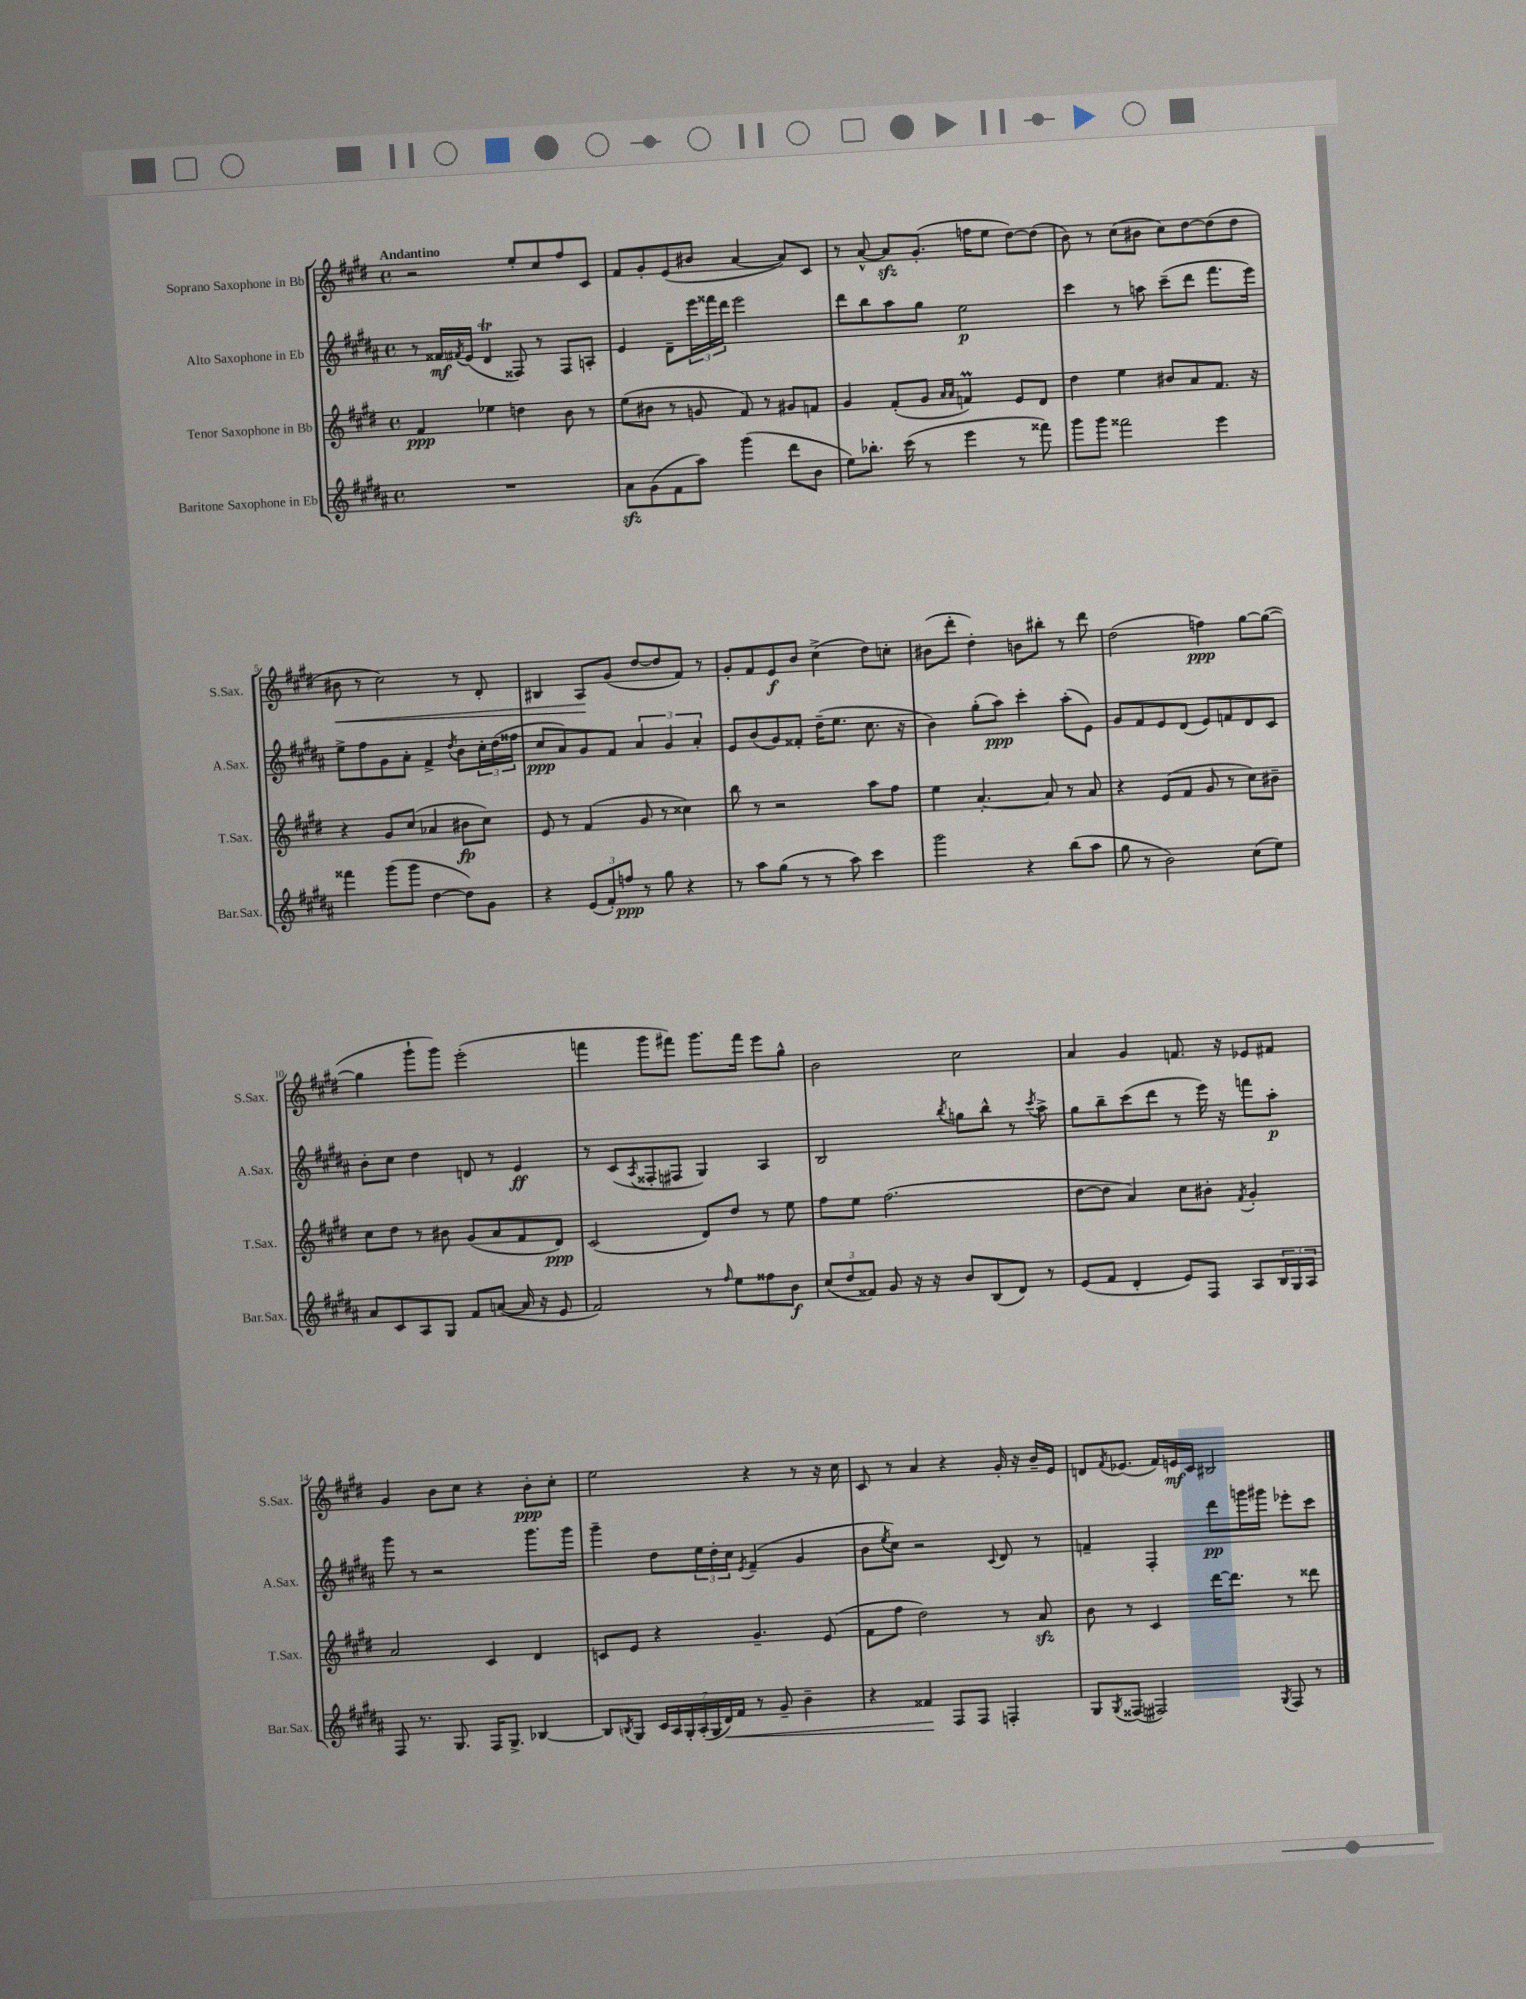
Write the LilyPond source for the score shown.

<<
\new StaffGroup <<
\new Staff = "s0" \with { instrumentName = "Soprano Saxophone in Bb" shortInstrumentName = "S.Sax." } {
    \clef treble \key e \major \defaultTimeSignature \time 4/4 \tempo "Andantino"
    r2 e''8-. cis''8 fis''8 cis'8 |
    fis'8 gis'8-. e'8( bis'8 a'4~ a'8) cis'8 |
    r8 a'8~-^ a'8\sfz gis'8.-.( f''16 e''8 dis''8~) dis''8( |
    b'8) r8 cis''8( bis'8 cis''8) dis''8~ dis''8( dis''8 |
    bis'8\< r8 cis''2) r8 dis'8-. |
    bis4 a8\! gis'8( dis''8~ dis''8 fis'8) r8 |
    gis'8-. fis'8 e'8\f b'8 cis''4->( dis''8) c''8-. |
    bis'8( dis'''8-. dis''4-.) b'8 bis''8-. r8 dis'''8 |
    dis''2( f''4\ppp) gis''8~ gis''8~( |
    gis''4 gis'''8-! gis'''8) e'''2-.( |
    f'''4 gis'''8 fis'''8) gis'''8. fis'''16 e'''8 gis''8-^ |
    b'2 cis''2 |
    a'4 gis'4 f'8. r16 ees'8 fis'8 |
    gis'4 b'8 cis''8 r4 b'8-.\ppp cis''8-. |
    e''2 r4 r8 r16 cis''16 |
    cis'8 r8 a'4 r4 gis'16-. r16 b'16-- e'16 |
    d'8 \acciaccatura { fis'8 } ees'8.( fis'16) e'16\mf cis'16 bis2 \bar "|." |
}
\new Staff = "s1" \with { instrumentName = "Alto Saxophone in Eb" shortInstrumentName = "A.Sax." } {
    \clef treble \key b \major \defaultTimeSignature \time 4/4
    r8 fisis'16\mf \acciaccatura { fis'8 } e'16( dis'4\trill fisis8) r8 fisis8 a8-. |
    e'4 dis'8-- \tuplet 3/2 { e'''16 fisis'''16 dis'''16 } e'''2 |
    dis'''8 b''8 ais''8 gis''8 e''2\p |
    cis'''4 r8 a''8 cis'''8--( dis'''8 fis'''8. e'''16) |
    e''8-> fis''8 gis'8 ais'8-. fis'4-> \acciaccatura { dis''8 } b'8 \tuplet 3/2 { cis''16-. dis''16( fisis''16 } |
    cis''8\ppp ais'8) gis'8 fis'8 \tuplet 3/2 { ais'4 gis'4 ais'4-. } |
    e'8 b'8( gis'8) fisis'8-. dis''16--( e''8. cis''8. r16 |
    b'4) gis''8-.( ais''8\ppp) cis'''4-. ais''8-.( e'8) |
    gis'8 fis'8 e'8 dis'8( e'8) f'8 dis'8 cis'8 |
    b'8-. cis''8 dis''4 d'8 r8 e'4\ff |
    r8 cis'8( \acciaccatura { ais8 } fisis8-. fis8 gis4) ais4 |
    b2 \acciaccatura { b''8 } g''8 b''8-^ r8 \acciaccatura { cis'''8 } ais''8-> |
    gis''8 b''8-- cis'''8( dis'''8 r8 e'''16) r16 f'''8 ais''8-.\p |
    gis'''8 r8 r2 gis'''8. gis'''16 |
    gis'''4-- dis''8 \tuplet 3/2 { e''16 dis''16-. cis''16 } \acciaccatura { e'8 } fis'4--( gis'4 |
    b'8 \acciaccatura { e''8 } cis''8) r2 \appoggiatura { cis'8 } dis'8 r8 |
    f'4-- fis4-. dis'''8\pp g'''16 gis'''16 ees'''8-. cis'''8 \bar "|." |
}
\new Staff = "s2" \with { instrumentName = "Tenor Saxophone in Bb" shortInstrumentName = "T.Sax." } {
    \clef treble \key e \major \defaultTimeSignature \time 4/4
    fis'4\ppp ees''4 d''4 b'8 r8 |
    e''8( bis'8 r8 g'8 fis'8) r8 gis'8 f'8 |
    gis'4 fis'8-.( gis'8 \grace { a'16 a'16 } f'4\prall) e'8 dis'8 |
    dis''4 e''4 bis'8 a'8 fis'8. r16 |
    r4 gis'8 cis''8( aes'4 bis'8\fp cis''8) |
    e'8 r8 fis'4( gis'8 r8 cisis''4) |
    b''8 r8 r2 a''8 fis''8 |
    e''4 a'4.~-. a'8 r8 a'8 |
    r4 e'8( fis'8 gis'8 r8 cis''8) bis'8-- |
    cis''8 dis''8 r8 bis'8 gis'8( a'8 fis'8 dis'8\ppp) |
    cis'2( dis'8) dis''8 r8 e''8 |
    fis''8 e''8 fis''2.( |
    dis''8~ dis''8 a'4) cis''8 bis'8-. \acciaccatura { fis'8 } gis'4-. |
    a'2 cis'4 dis'4 |
    c'8 e'8 r4 gis'4.-- e'8( |
    fis'8 fis''8 dis''2) r8 a'8\sfz |
    b'8 r8 cis'4 dis'''16~ dis'''8. r8 disis'''8 \bar "|." |
}
\new Staff = "s3" \with { instrumentName = "Baritone Saxophone in Eb" shortInstrumentName = "Bar.Sax." } {
    \clef treble \key b \major \defaultTimeSignature \time 4/4
    R1 |
    ais'8\sfz gis'8( fis'8 ais''8) gis'''4( dis'''8 b'8 |
    e''8) bes''8.-. cis'''16( r8 e'''4 r8 fisis'''8) |
    gis'''8 gis'''8 fisis'''2 e'''4 |
    fisis'''4 gis'''8( gis'''8 dis''4~ dis''8) gis'8 |
    r4 \tuplet 3/2 { e'8( fis'8-.) f''8\ppp } r8 gis''8 r4 |
    r8 ais''8 gis''8( r8 r8 ais''8) cis'''4 |
    gis'''2 r4 b''8( ais''8 |
    gis''8 r8 b'2) cis''8( e''8) |
    ais'8 cis'8 ais8 gis8 fis'8 a'8~( a'16 r16 e'8 |
    fis'2) r8 \grace { fis''16 } e''8 fisis''8 b'8\f |
    \tuplet 3/2 { cis''8( dis''8 fisis'8) } gis'8 r16 r16 b'8 b8( dis'8) r8 |
    e'8( fis'8 dis'4-. e'8) fis8 ais8 \tuplet 3/2 { b16 gis16 ais16 } |
    fis8 r8. gis8. fis16 gis8.-> bes4~ |
    bes8 \acciaccatura { b8 } gis8 \tuplet 7/4 { cis'16 ais16 gis16-. ais16-.( gis16 dis'16\<) fis'16 } r8 gis'8-- b'4-- |
    r4 fisis'4\! fis8 fis8 f4-. |
    gis8 \acciaccatura { gis8 } fisis8( fis2) \acciaccatura { gis8 } fis8 r8 \bar "|." |
}
>>
>>
